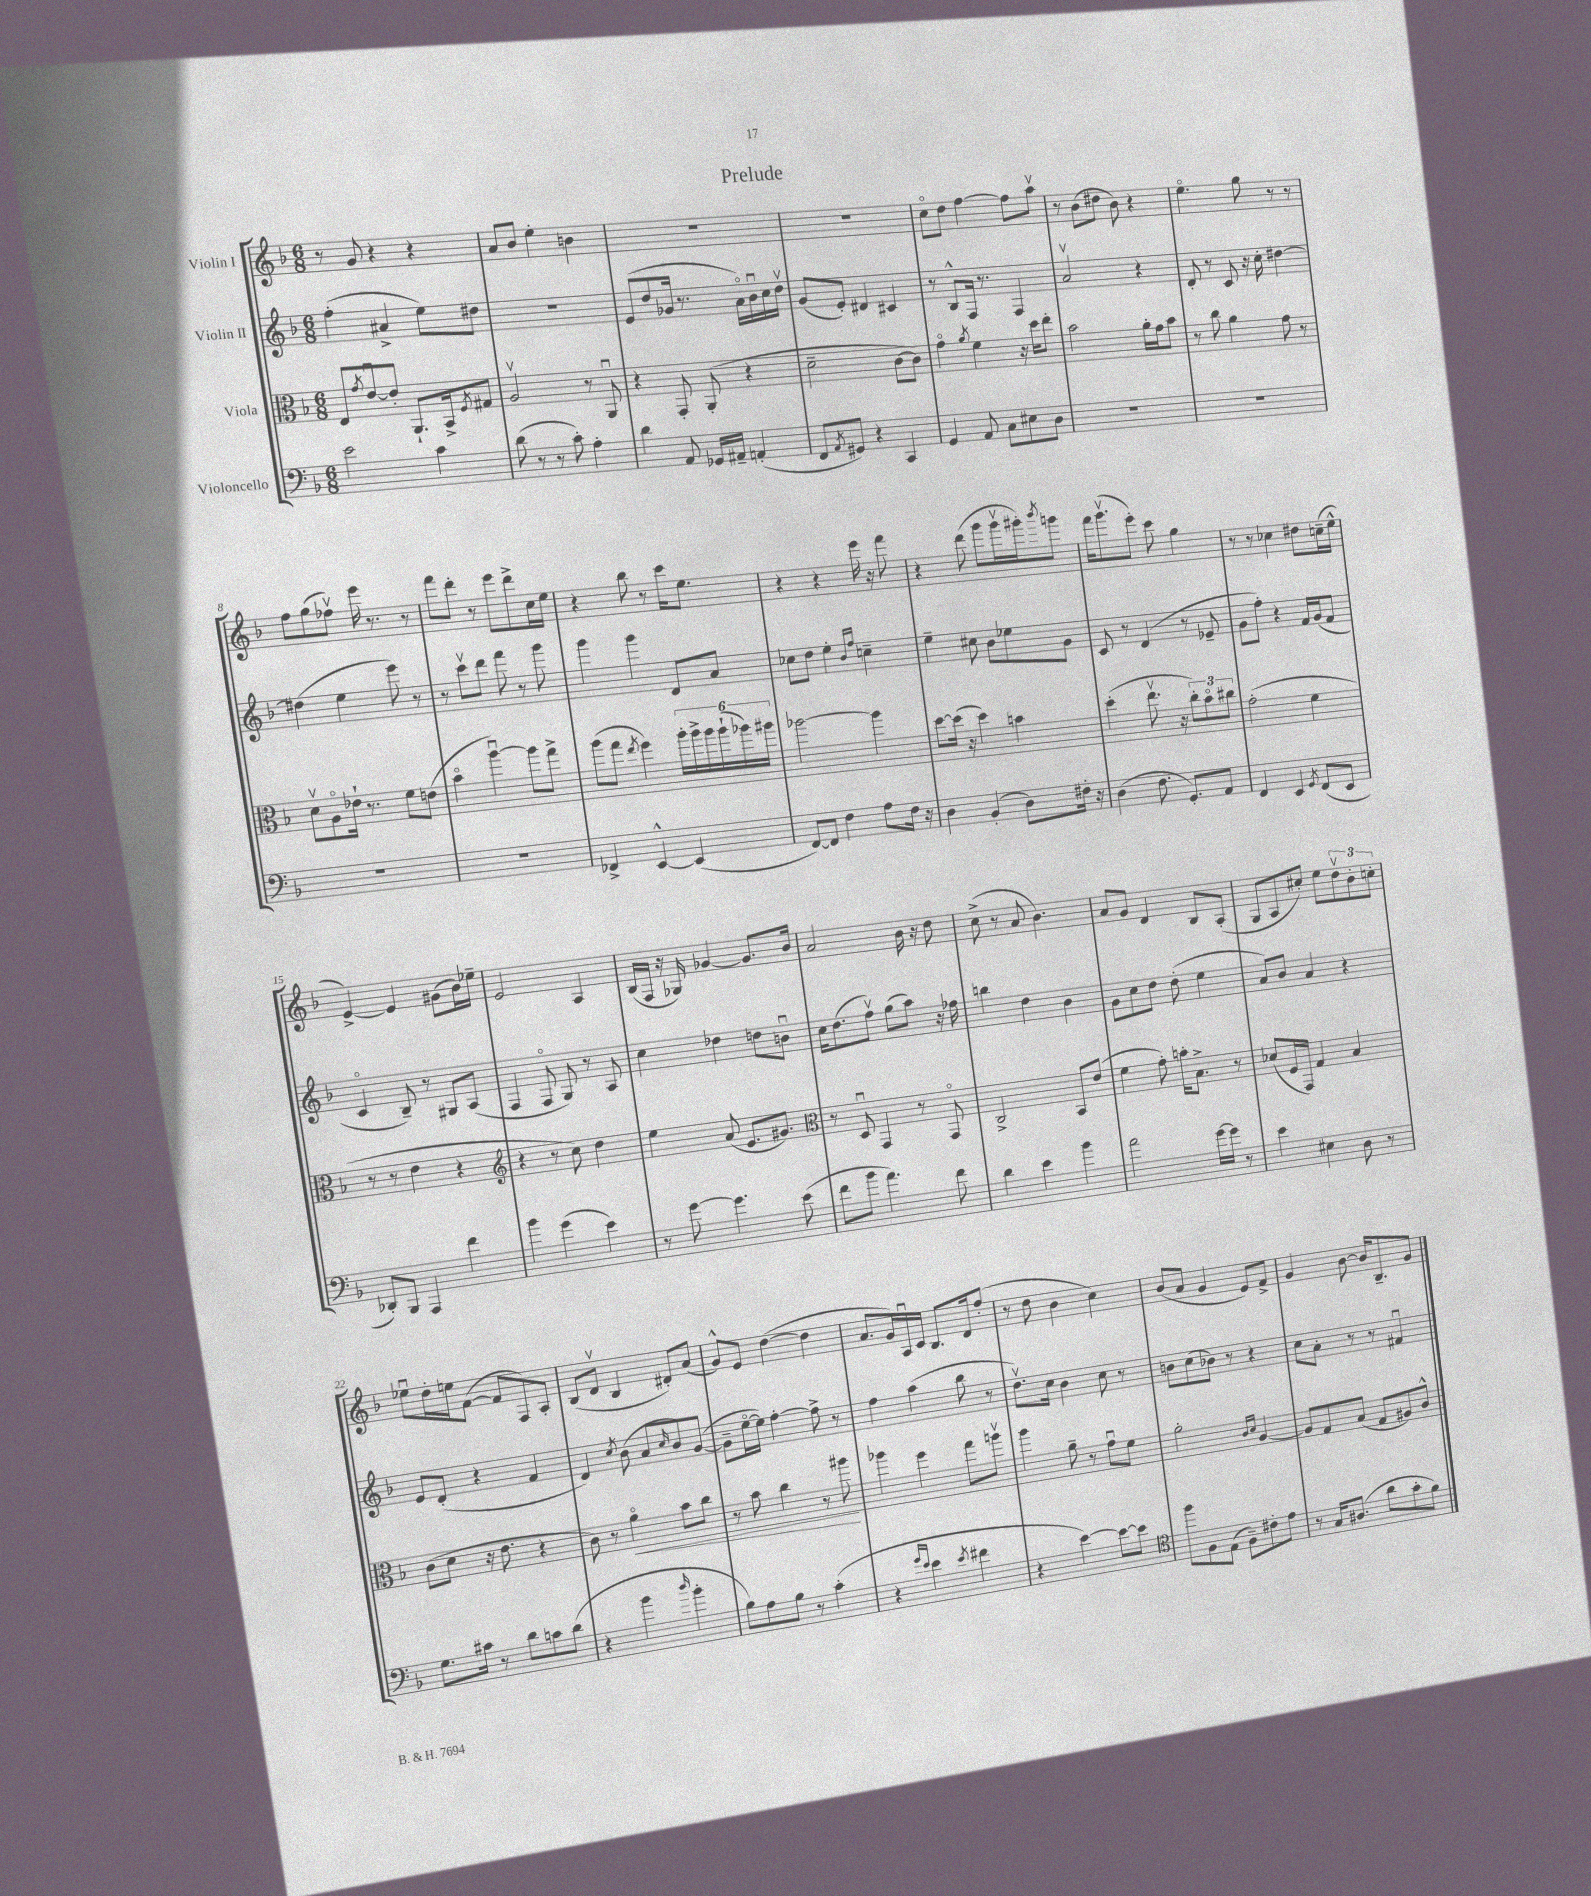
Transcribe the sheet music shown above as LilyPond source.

\header { title = "Prelude" }
<<
\new StaffGroup <<
\new Staff = "s0" \with { instrumentName = "Violin I" } {
    \clef treble \key f \major \numericTimeSignature \time 6/8
    r8 g'8 r4 r4 |
    a'8 bes'8 e''4-. b'4 |
    R2. |
    R2. |
    c''8\flageolet d''8 f''4~ f''8 a''8\upbow |
    r8 bes'8( dis''8 bes'8) r4 |
    e''4.\flageolet g''8 r8 r8 |
    f''8 g''8( fes''8\upbow) e'''16 r8. r8 |
    f'''8 d'''8-. r8 e'''8 d'''8-> c''16 e''16 |
    r4 bes''8 r8 c'''16 e''8. |
    r4 r4 e'''16 r16 f'''8 |
    r4 d'''8( g'''8 g'''16\upbow gis'''16-.) \acciaccatura { bes'''8 } g'''8 |
    f'''16 g'''8.\upbow( e'''8-.) c'''8 g''4 |
    r8 r8 ces''4 dis''8 c''16--( e''16-^ |
    e'4~->) e'4 gis'8( bes'16) ees''16-- |
    e'2 a4 |
    bes16( f16 r16 ges16) ges'4~ ges'8. bes'16 |
    a'2 bes'16 r16 d''8 |
    c''8->( r8 a'8 bes'4.) |
    a'8 g'8 d'4 bes8 a8-.( |
    g8 a8 cis''8-.) e''8 \tuplet 3/2 { d''8\upbow bes'8-. c''8-. } |
    ees''8\downbow d''16-. e''16 f'8~( f'8 f8) a8-. |
    bes8( d'8\upbow bes4 dis'8-.) a'8( |
    g'8-^) e'8 d''4~( d''4 |
    a'8. g'16) a16\downbow c'16 bes8. d'16 f''8-.( |
    r8 d''8 bes'4 c''4) |
    bes'8( a'8 g'4 e'8) f'8-> |
    g'4 bes'8~ bes'16 bes8.-- g'8 \bar "|." |
}
\new Staff = "s1" \with { instrumentName = "Violin II" } {
    \clef treble \key f \major \numericTimeSignature \time 6/8
    f''4-.( ais'4-> e''8) dis''8 |
    R2. |
    e'8( d''8 ges'16 r8. a'16\flageolet) bes'16\downbow c''16 d''16\upbow |
    g'8( e'8-.) dis'4 cis'4 |
    r8 bes8-^ f16 r8. f4 |
    a'2\upbow r4 |
    d'8-. r8 c'8 r16 c''16-. dis''4~ |
    dis''4( e''4 e'''8) r8 |
    r8 c'''8\upbow d'''8 f'''8 r8 g'''8 |
    g'''4 g'''4 d'8 a'8 |
    ces''8 d''8 e''4-. \grace { bes'16 f''16 } c''4-- |
    e''4-- cis''8 bes'8 ees''8 g'8 |
    c'8 r8 d'4( r8 ees'8-- |
    g'8 f''8-.) r4 f'16 g'16( f'8 |
    c'4\flageolet bes8--) r8 gis8 a8( |
    f4 f8\flageolet g8) r8 a8 |
    c''4 des''4 d''8 b'8\downbow |
    c''16 d''8.( f''8\upbow) g''8( a''8) r16 fes''16 |
    b''4 d''4 bes'4 |
    g'8 c''8 d''8 d''8-.( e''4 |
    a'8) bes'8 a'4 r4 |
    e'8 d'8-.( r4 f'4 |
    d'4) \acciaccatura { c''8 } bes'8( a'8 \grace { c''16 } bes'8) g'8~( |
    g'8-- e''16~\flageolet e''16) f''4~-. f''8-> r8 |
    f''4 a''4( bes''8 r8 |
    d''8.\upbow) c''16 bes'4 c''8 r8 |
    b'8 c''8( bes'8) r8 r4 |
    c''8 a'8-. r8 r8 fis'4\downbow \bar "|." |
}
\new Staff = "s2" \with { instrumentName = "Viola" } {
    \clef alto \key f \major \numericTimeSignature \time 6/8
    e8 \acciaccatura { g'8 } e'8~\downbow e'8-. a,8.-! bes,16-> \acciaccatura { f8 } gis8 |
    a2\upbow r8 a,8\downbow |
    r4 g,8-. a,8-.( r4 |
    d'2-- c'8~ c'8) |
    g'4\flageolet \acciaccatura { a'8 } f'4 r16 d''16 e''8-. |
    bes'2 a'16-. g'16 bes'8 |
    r8 c''8 a'4 g'8 r8 |
    d'8\upbow a8\flageolet ees'16-! r8. f'8 e'8( |
    bes'4\flageolet a''4~\downbow) a''8 g''8-> |
    a''8( g''8 \acciaccatura { e''8 } f''4) \tuplet 6/4 { a''16-. a''16-> a''16 a''16-!( aes''16) ais''16 } |
    aes''2~ aes''4 |
    d''8~ d''16( r16 d''4) b'4 |
    d''4-.( e''8.\upbow r16 \tuplet 3/2 { c''8-.) bes'8\flageolet cis''8 } |
    g'2-.( f'4 |
    r8 r8 e'4 r4 |
    \clef treble r4 r8 c''8) d''4 |
    e''4 a'8( e'8. gis'8.) |
    \clef alto r8 d8\downbow g,4 r8 g,8\flageolet |
    c2-> bes,8 e'8( |
    f'4 g'8-.) b'16-. bes8.-> r8 |
    des'8( f16 g,16) g4 bes4 |
    c'8( d'8 r16 e'8. r4 |
    c'8) r8 a'4\flageolet\< bes'8 c''8 |
    r8 bes'8 c''4 r8 ais''8\! |
    aes''4 f''4 g''8 a''8\upbow |
    a''4 a'8-- r8 g'8\downbow f'8 |
    a'2-. \grace { c'16 d'16 } a4~ |
    a8 g8 bes8( g8 ais8) c'8-^ \bar "|." |
}
\new Staff = "s3" \with { instrumentName = "Violoncello" } {
    \clef bass \key f \major \numericTimeSignature \time 6/8
    e'2 c'4 |
    d'8( r8 r8 c'8-.) a4-. |
    d'4 a,8 ges,16 ais,16-- a,4-.( |
    f,8 \acciaccatura { a,8 } gis,8) r4 c,4 |
    g,4 a,8 c8 eis8 d8 |
    R2. |
    R2. |
    R2. |
    R2. |
    fes,4-> e,4~-^ e,4( |
    f,8~) f,8 f4 a8 f16 r16 |
    d4 bes,4-.( d8) fis16-. r16 |
    d4( f8. g,8.-.) a,8 |
    f,4 e,4 \acciaccatura { g,8 } f,8( e,8 |
    des,8-.) bes,,8 a,,4 f'4 |
    bes'4 g'4( e'4) |
    r8 g'8~ g'4. e'8( |
    f'8 bes'8 a'4.) f'8 |
    d'4 e'4 bes'4 |
    a'2 g'16~ g'16 r8 |
    e'4 eis4 d8 r8 |
    g8. cis'16 r8 d'8 c'8 d'8( |
    r4 bes'4 \grace { d''16 } bes'4-. |
    bes8) a8 bes8 r8 c'4-.( |
    r4 \grace { g'16 e'16 } e'4 \acciaccatura { e'8 } fis'4 |
    r4 e'4~) e'8~ e'8 |
    \clef tenor f''8 f8 e8( f8--) cis'8-. e'8 |
    r8 g16 ais8.( a'8 g'8-. f'8) \bar "|." |
}
>>
>>
